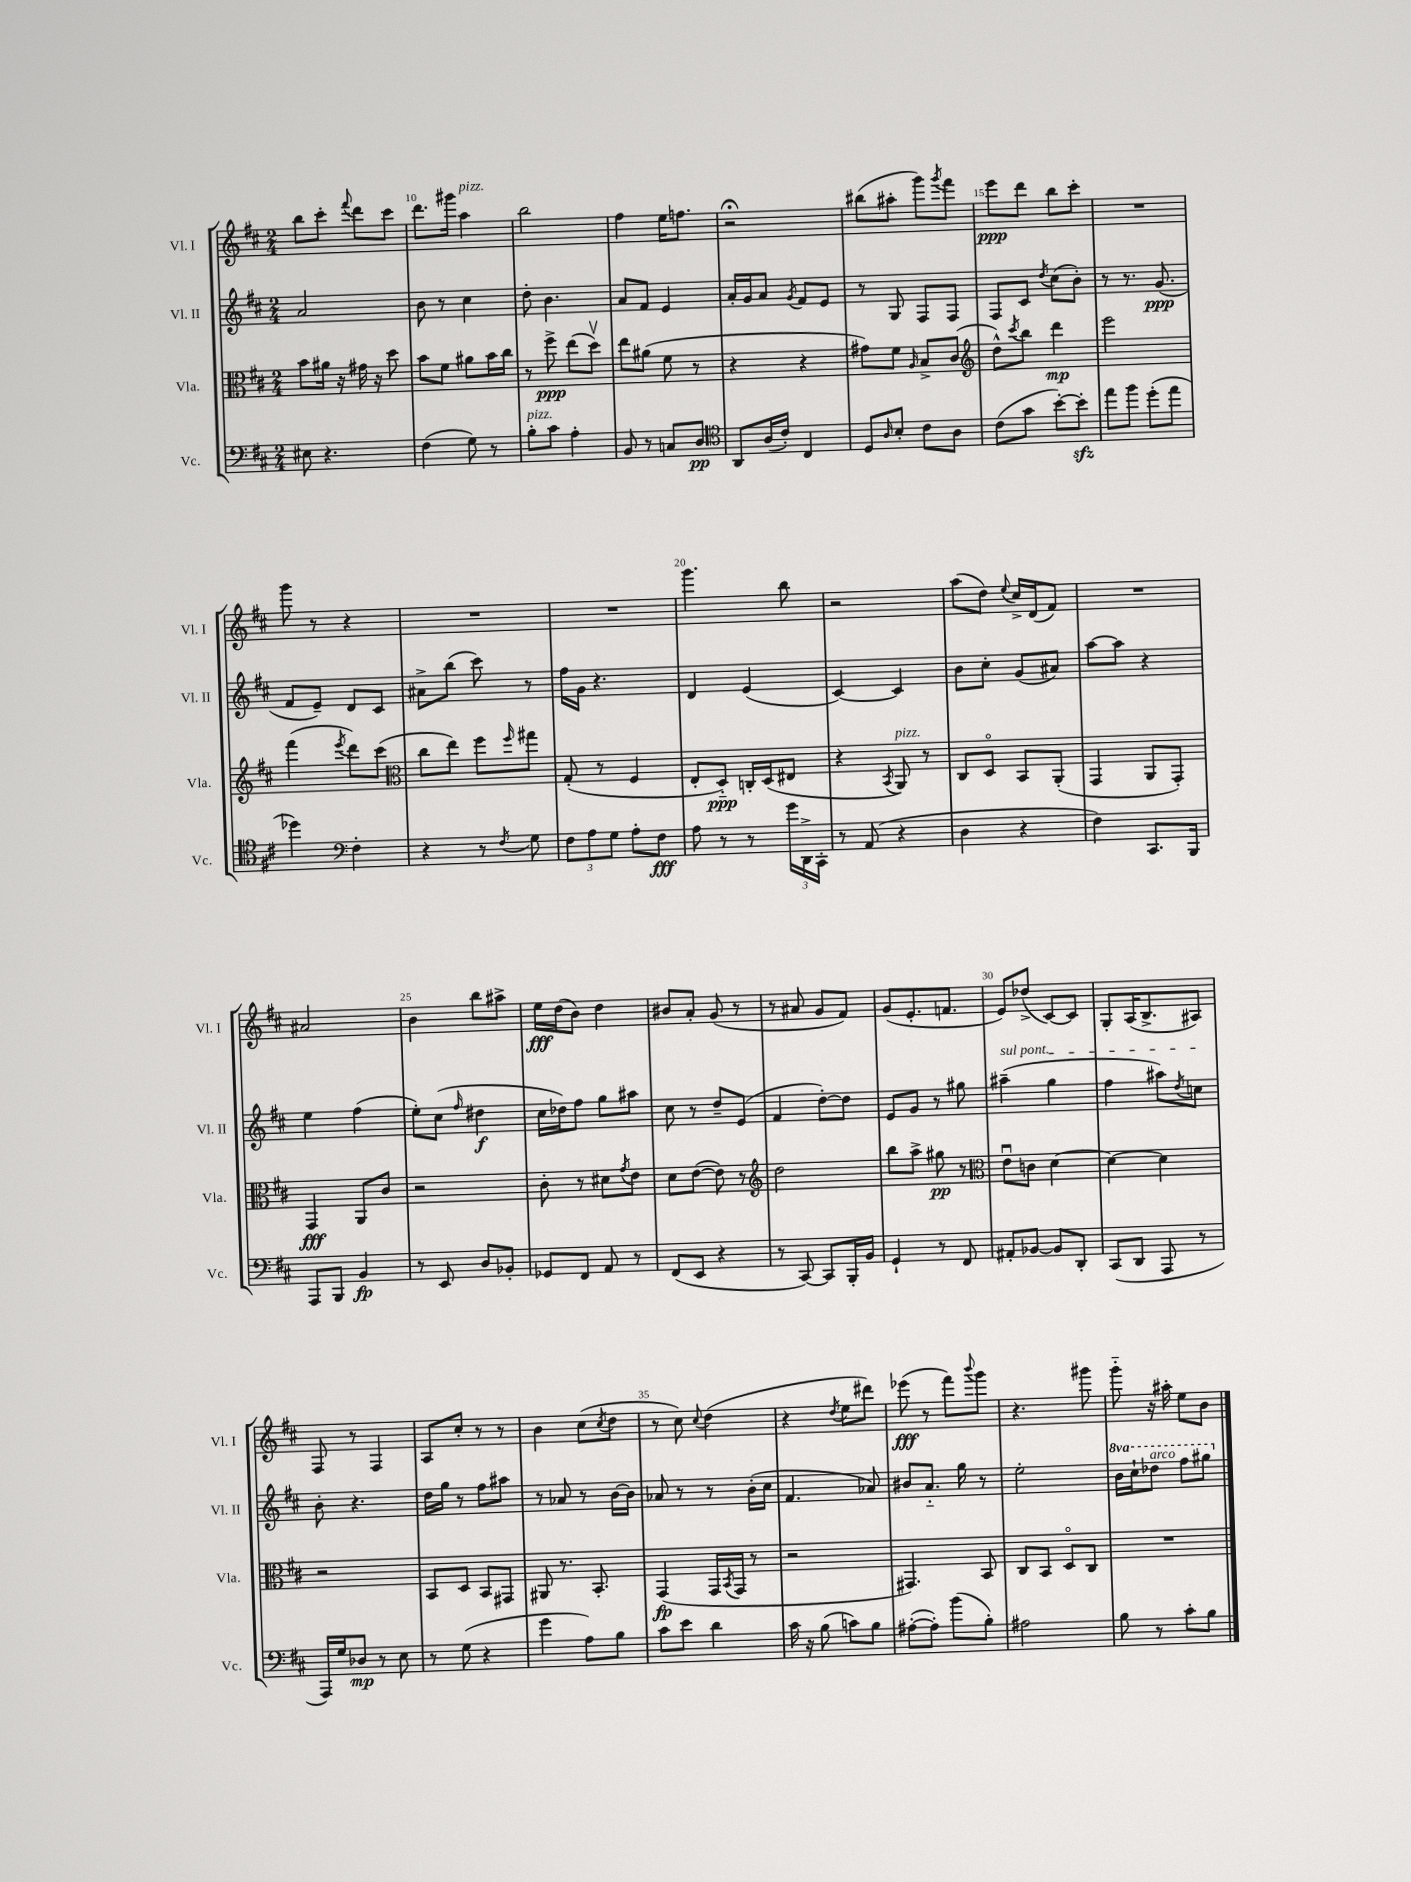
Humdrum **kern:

**kern	**kern	**kern	**kern
*staff4	*staff3	*staff2	*staff1
*clefF4	*clefC3	*clefG2	*clefG2
*k[f#c#]	*k[f#c#]	*k[f#c#]	*k[f#c#]
*M2/4	*M2/4	*M2/4	*M2/4
8E#	8b	2a	8bb
4.r	16a#	.	8ccc#'
.	16r	.	.
.	.	.	8qqfff#
.	16g#	.	8ddd
.	16r	.	.
.	8dd	.	8ccc#
=	=	=	=
(4F#	8b	8b	8.ddd
.	8f#	8r	.
.	.	.	16ggg#
8G)	8a#	4cc#	4aa
8r	16b	.	.
.	16cc#	.	.
=	=	=	=
8B'	8r	8dd'	2bb
8c#	8ff#^	4.b	.
4A'	(8ee	.	.
.	8ddv)	.	.
=	=	=	=
8BB	8ee	8a	4ff#
8r	(8a#	8f#	.
8C	8f#	4e	16ee
.	.	.	8.ff
8D	8r	.	.
=	=	=	=
*clefC4	*	*	*
8AA	4r	16a'	2r;
.	.	16g	.
(16A	.	8a	.
16c#')	.	.	.
.	.	8qg	.
4C#	4r	8f#	.
.	.	8e	.
=	=	=	=
8D	8g#)	8r	(8bb#
16qqA	.	.	.
8B'	8f#	8G	8aa#'
.	16qqA	.	.
8c#	8B^	8F#	8ggg)
.	.	.	8qggg
8A	(8c#	8F#	8fff#
=	=	=	=
*	*clefG2	*	*
(8c#	8dd^^)	8F#	8eee
.	8qccc#	.	.
8g	8bb	8c#	8ddd
.	.	8qdd	.
[8b')	4ddd	(8cc#	8bb
8b']	.	8b')	8ccc#'
=	=	=	=
8ee	2eee	8r	2r
8ff#	.	8.r	.
(8dd'	.	.	.
.	.	(8.g	.
8ee	.	.	.
=	=	=	=
4dd-)	(4fff#	8f#	8ggg
.	.	8e~)	8r
*clefF4	*	*	*
.	8qeee	.	.
4F#'	8ddd)	8d	4r
.	(8ccc#	8c#	.
=	=	=	=
*	*clefC3	*	*
4r	8cc#	8a#^	2r
.	8ee)	(8bb	.
8r	8ff#	8ccc#)	.
8qF#	16qqff#	.	.
8G	8gg#	8r	.
=	=	=	=
12F#	(8G'	16ff#	2r
.	.	16g	.
12A	.	.	.
.	8r	4.r	.
12G	.	.	.
8A'	4F#	.	.
8F#	.	.	.
=	=	=	=
8A	8E'	4d	4.ggg
8r	8D'~)	.	.
8r	16C'	(4e	.
.	(16D	.	.
24g	8E#	.	8bb
24DD^	.	.	.
24CC#'	.	.	.
=	=	=	=
8r	4r	[4c#)	2r
(8AA	.	.	.
.	8qBB	.	.
4r	8AA)	4c#]	.
.	8r	.	.
=	=	=	=
4D	8C#	8b	(8aa
.	8Do	8cc#'	8dd)
.	.	.	8qqee
4r	8BB	(8g	16cc#^
.	.	.	(16d
.	(8AA'	8a#)	8f#)
=	=	=	=
4F#)	4GG	[8aa	2r
.	.	8aa]	.
8.CC#	8AA	4r	.
.	8GG')	.	.
16BBB	.	.	.
=	=	=	=
8AAA	4GG	4ee	2a#
8BBB	.	.	.
4BB	8AA	(4ff#	.
.	8c#	.	.
=	=	=	=
8r	2r	8ee')	4b
8EE	.	(8cc#	.
.	.	16qqff#	.
8D	.	4dd#	8bb
8BB-'	.	.	8aa#^
=	=	=	=
8GG-	8c#'	16cc#	16ee
.	.	16dd-)	(16dd
8FF#	8r	8ff#	8b)
8AA	8d#	8gg	4dd
.	8qg	.	.
8r	8e	8aa#	.
=	=	=	=
(8FF#	8d	8cc#	8b#
8EE	([8e	8r	8a'
4r	8e])	8dd~	(8g
.	8r	(8e	8r
=	=	=	=
*	*clefG2	*	*
8r	2dd	4f#	8r
[8CC#)	.	.	8a#
8CC#]	.	[8dd')	8g
16BBB'	.	8dd]	8f#)
16BB	.	.	.
=	=	=	=
4GG`	8bb	8e	(8g
.	8aa^	8g	8.e'
8r	8gg#	8r	.
.	.	.	8.f
8FF#	8r	8gg#	.
=	=	=	=
*	*clefC3	*	*
8AA#'	8eu	(4aa#~	8e)
[8BB-	8c	.	(8dd-^
8BB-]	[4d	4gg	[8c#)
8DD'	.	.	8c#]
=	=	=	=
(8CC#	4d_	4ff#	8G'
8DD	.	.	(16A
.	.	.	8.B^
8AAA	4d]	8aa#)	.
.	.	8qdd	.
8r	.	8cc	8A#)
=	=	=	=
16AAA)	2r	8b'	8F#
16G	.	.	.
8D-	.	4.r	8r
8r	.	.	4F#
8E	.	.	.
=	=	=	=
8r	8BB	16dd	8A
.	.	16gg	.
(8G	8D	8r	8cc#'
4r	8BB	8ff#	8r
.	8GG#	8aa#	8r
=	=	=	=
4g	8AA#	8r	4b
.	8.r	8a-	.
8A)	.	8r	(8cc#
.	8.BB'	.	.
.	.	.	8qcc#
8B	.	[16b	8dd
.	.	16b]	.
=	=	=	=
8c#	(4GG	8a-	8r
8e	.	8r	8cc#)
.	.	.	8qqcc#
4d	16GG	8r	(4dd
.	8qBB	.	.
.	16GG	.	.
.	8r	(16b'	.
.	.	16cc#	.
=	=	=	=
16c#	2r	4.f#	4r
16r	.	.	.
(8B	.	.	.
.	.	.	8qdd
8c)	.	.	8ee
8B	.	8a-)	8ddd#)
=	=	=	=
([8A#'	4.GG#)	8b#	(8eee-
8A#'])	.	8.a'~	8r
(8b	.	.	8fff#)
.	.	16gg	.
.	.	.	8qqbbb
8B')	8BB	8r	8ggg
=	=	=	=
2A#	8C#	2ee'	4.r
.	8BB	.	.
.	8Do	.	.
.	8C#	.	8ggg#
=	=	=	=
8B	2r	16bb	8ggg'~
.	.	16ccc#`	.
8r	.	8ddd-	16r
.	.	.	16aa#'
8c#'	.	8fff#	8ee
8B	.	8ggg#	8b
==	==	==	==
*-	*-	*-	*-
